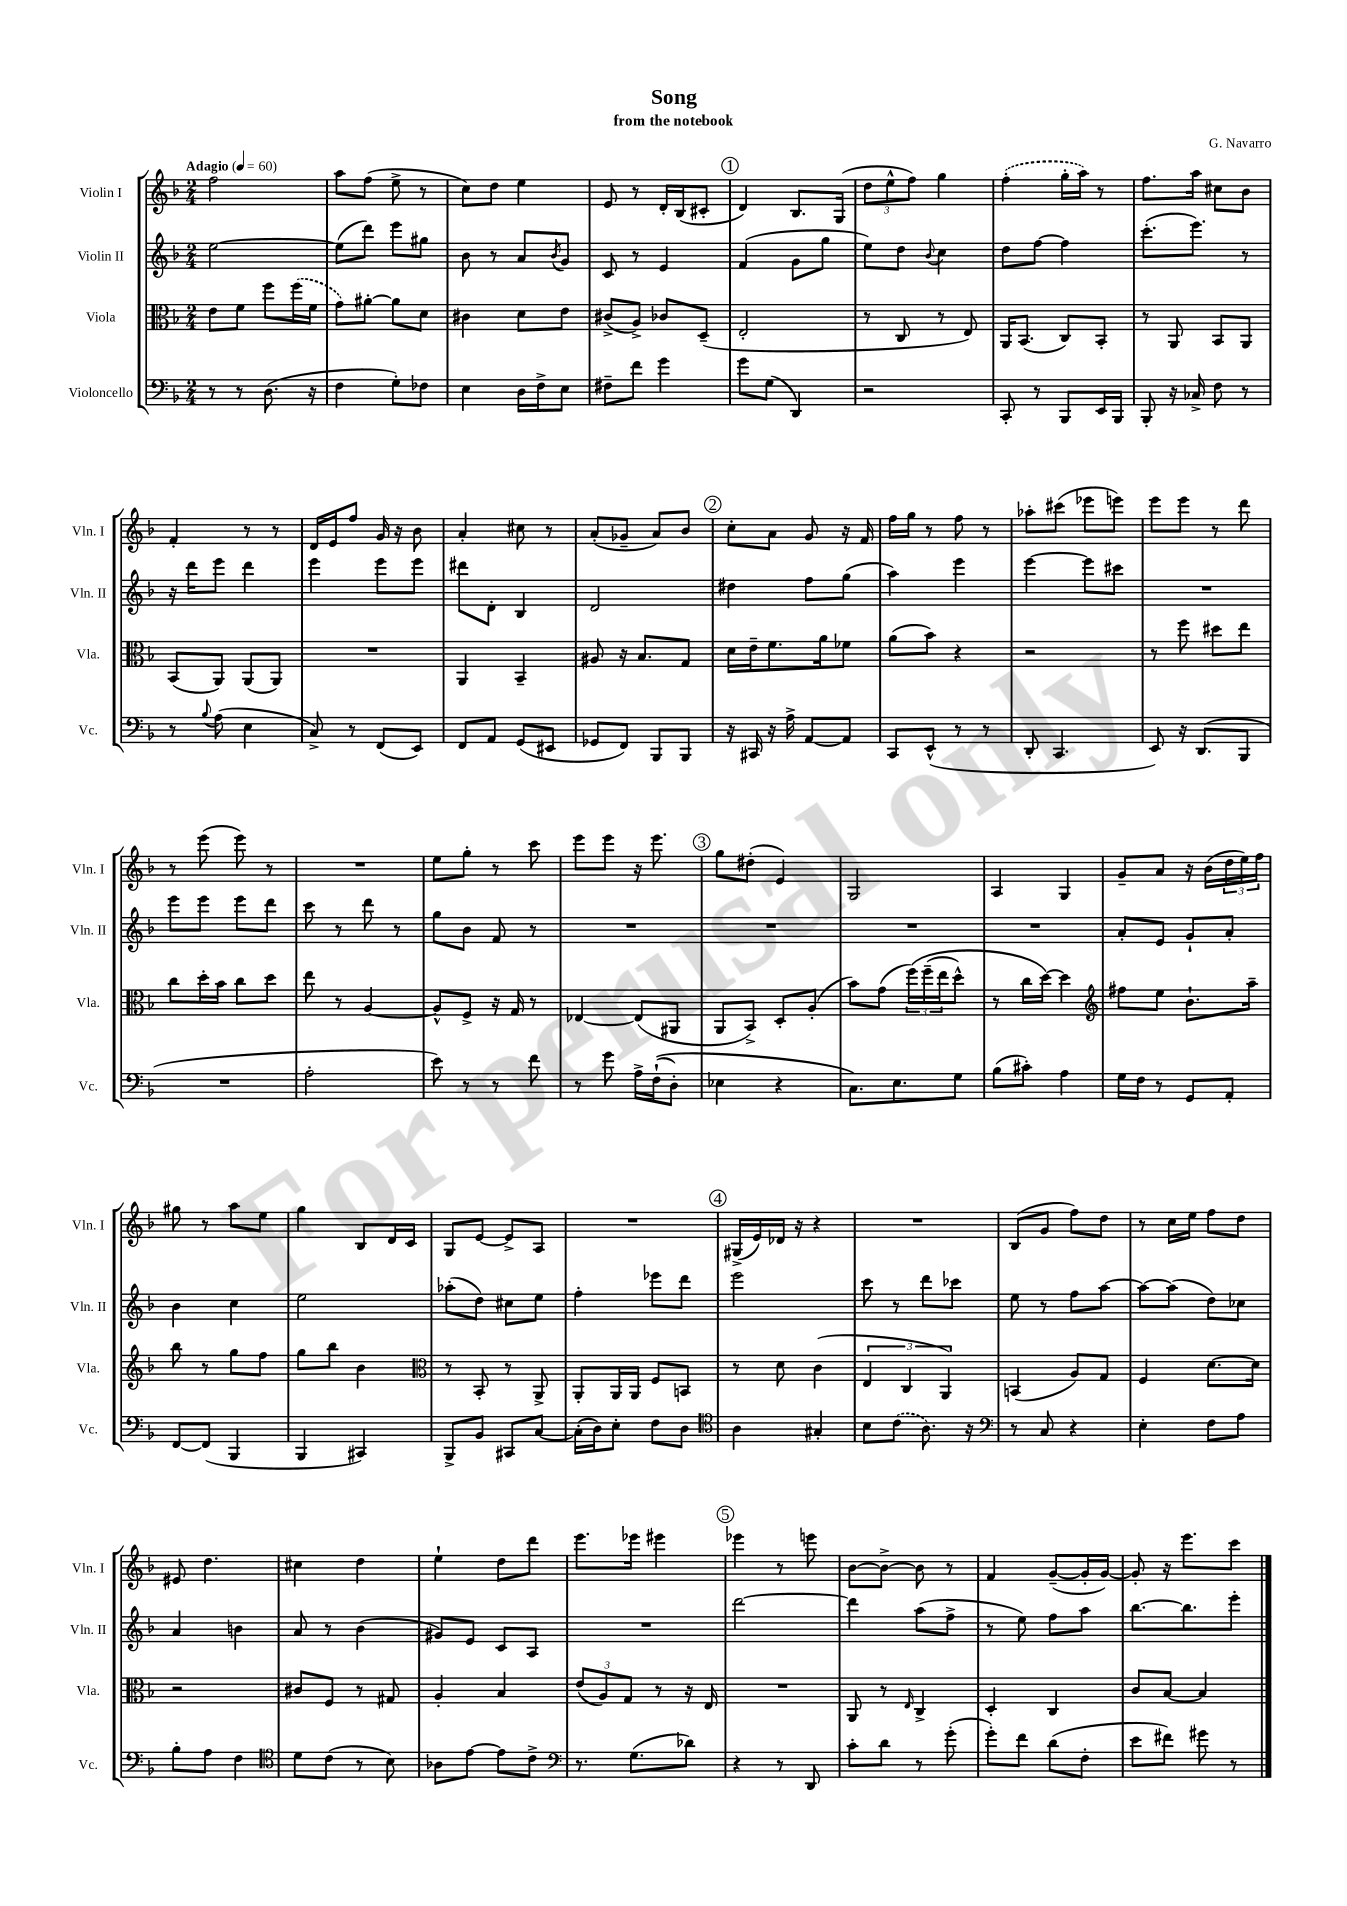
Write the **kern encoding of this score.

**kern	**kern	**kern	**kern
*part4	*part3	*part2	*part1
*staff4	*staff3	*staff2	*staff1
*I"Violoncello	*I"Viola	*I"Violin II	*I"Violin I
*I'Vc.	*I'Vla.	*I'Vln. II	*I'Vln. I
*clefF4	*clefC3	*clefG2	*clefG2
*k[b-]	*k[b-]	*k[b-]	*k[b-]
*M2/4	*M2/4	*M2/4	*M2/4
*MM60	*MM60	*MM60	*MM60
=1	=1	=1	=1
!	!	!	!LO:TX:a:B:t=Adagio
8r	8e\L	[2ee\	2ff\
8r	8f\J	.	.
(8.D\	8ff\L	.	.
.	(16ff\L	.	.
16r	16f\JJ	.	.
=2	=2	=2	=2
4F\	8g\L)	(8ee\L]	8aa\L
.	[8a#X'\J	8ddd\J)	(8ff\J
8G'\L)	8a#\L]	8eee\L	8ee^\
8F-X\J	8d\J	8gg#X\J	8r
=3	=3	=3	=3
4E\	4c#X\	8b-\	8cc\L)
.	.	8r	8dd\J
16D\LL	8d\L	8a/L	4ee\
16F^\J	.	.	.
.	.	8qb-/	.
8E\J	8e\J	8g/J	.
=4	=4	=4	=4
8F#X~\L	(8c#X^/L	8c/	8e/
8f\J	8A^/J)	8r	8r
4g\	8c-X/L	4e/	16d'/LL
.	.	.	(16B-/J
.	(8D~/J	.	8c#X'/J
!!LO:REH:place=s1:t=1
=5	=5	=5	=5
8g\L	2E'/	(4f/	4d/)
(8G\J	.	.	.
4DD/)	.	8g\L	8.B-/L
.	.	8gg\J	.
.	.	.	(16G/Jk
=6	=6	=6	=6
2r	8r	8ee\L)	12dd\L
.	.	.	12ee^^\
.	8C/	8dd\J	.
.	.	.	12ff\J)
.	.	8qqb-/	.
.	8r	4cc\	4gg\
.	8E/)	.	.
=7	=7	=7	=7
8CC'/	16AA/KL	8dd\L	(4ff'\
.	(8.BB-/J	.	.
8r	.	[8ff\J	.
8BBB-/L	8C/L)	4ff\]	16gg'\LL
.	.	.	16aa\JJ)
16EE/L	8BB-'/J	.	8r
16BBB-/JJ	.	.	.
=8	=8	=8	=8
8BBB-'/	8r	(8.ccc'\L	8.ff\L
16r	8AA/	.	.
16C-X^/	.	8.eee\J)	16aa\Jk
8F\	8BB-/L	.	8cc#X\L
8r	8AA/J	8r	8b-\J
!!LO:LB:g=z
=9	=9	=9	=9
8r	(8BB-/L	16r	4f'/
.	.	16ddd\KL	.
8qqB-/	.	.	.
(8A\	8AA/J)	8eee\J	.
4E\	(8AA/L	4ddd\	8r
.	8AA/J)	.	8r
=10	=10	=10	=10
8C^/)	2r	4eee\	16d/LL
.	.	.	16e/J
8r	.	.	8ff/J
(8FF/L	.	8eee\L	16g/
.	.	.	16r
8EE/J)	.	8eee\J	8b-\
=11	=11	=11	=11
8FF/L	4AA/	8ddd#X\L	4a'/
8AA/J	.	8d'\J	.
(8GG/L	4BB-~/	4B-/	8cc#X\
8EE#X/J	.	.	8r
=12	=12	=12	=12
8GG-X/L	8A#X/	2d/	(8a'/L
8FF/J)	16r	.	8g-X~/J
.	8.B-/L	.	.
8BBB-/L	.	.	8a/L)
8BBB-/J	8G/J	.	8b-/J
!!LO:REH:place=s1:t=2
=13	=13	=13	=13
16r	16d\LL	4dd#X\	8cc'\L
16CC#X/	16e~\J	.	.
16r	8.f\	.	8a\J
16A^\	.	.	.
[8AA/L	.	8ff\L	8g/
.	16a\k	.	.
8AA/J]	8f-X\J	(8gg\J	16r
.	.	.	16f/
=14	=14	=14	=14
8CC/L	(8a\L	4aa\)	16ff\LL
.	.	.	16gg\JJ
(8EE^^/J	8b-\J)	.	8r
8r	4r	4eee\	8ff\
8r	.	.	8r
=15	=15	=15	=15
8DD'/	2r	[4eee\	8aa-X'\L
4.CC/	.	.	(8ccc#X\J
.	.	8eee\L]	8eee-X\L
.	.	8ccc#X\J	8eeen\J)
=16	=16	=16	=16
8EE/)	8r	2r	8eee\L
16r	8ff\	.	8eee\J
(8.DD/L	.	.	.
.	8dd#X\L	.	8r
8BBB-/J	8ee\J	.	8ddd\
!!LO:LB:g=z
=17	=17	=17	=17
2r	8cc\L	8eee\L	8r
.	16dd'\L	8eee\J	(8eee\
.	16b-\JJ	.	.
.	8cc\L	8eee\L	8eee\)
.	8dd\J	8ddd\J	8r
=18	=18	=18	=18
2A'\	8ee\	8ccc\	2r
.	8r	8r	.
.	[4A/	8ddd\	.
.	.	8r	.
=19	=19	=19	=19
8e\)	8A^^/L]	8gg\L	8ee\L
8r	8F^/J	8b-\J	8gg'\J
8r	16r	8f/	8r
.	16G/	.	.
8f\	8r	8r	8ccc\
=20	=20	=20	=20
8r	[4E-X/	2r	8eee\L
8g\	.	.	8eee\J
16A^\LL	(8E-/L]	.	16r
((16F`\J	.	.	8.eee\
8D'\J)	8AA#X/J	.	.
!!LO:REH:place=s1:t=3
=21	=21	=21	=21
4E-X\	8AA/L	2r	8gg\L
.	8BB-^/J)	.	(8dd#X'\J
4r	8D'/L	.	4e/)
.	(8A'/J	.	.
=22	=22	=22	=22
8.C\L)	8b-\L)	2r	2G/
.	(8g\J	.	.
8.E\	.	.	.
.	(24ff\LL)	.	.
.	(24ff~\	.	.
.	24ee\J	.	.
8G\J	8dd^^\J)	.	.
=23	=23	=23	=23
(8B-\L	8r	2r	4A/
8c#X'\J)	16cc\LL	.	.
.	[16dd\JJ)	.	.
4A\	4dd\]	.	4G/
=24	=24	=24	=24
*	*clefG2	*	*
16G\LL	8ff#X\L	8a'/L	8g~/L
16F\JJ	.	.	.
8r	8ee\J	8e/J	8a/J
8GG/L	8.b-`\L	8g`/L	16r
.	.	.	(16b-\LL
8AA'/J	.	8a'/J	24dd\
.	.	.	24ee\)
.	16aa~\Jk	.	.
.	.	.	24ff\JJ
!!LO:LB:g=z
=25	=25	=25	=25
[8FF/L	8bb-\	4b-\	8gg#X\
(8FF/J]	8r	.	8r
4BBB-/	8gg\L	4cc\	8aa\L
.	8ff\J	.	8ee\J
=26	=26	=26	=26
4BBB-/	8gg\L	2ee\	4gg\
.	8bb-\J	.	.
4CC#X/)	4b-\	.	8B-/L
.	.	.	16d/L
.	.	.	16c/JJ
=27	=27	=27	=27
*	*clefC3	*	*
8BBB-^/L	8r	(8aa-X'\L	8G/L
8BB-/J	8BB-'/	8dd\J)	[8e/J
8CC#X/L	8r	8cc#X\L	8e^/L]
[8C/J	8AA^/	8ee\J	8A/J
=28	=28	=28	=28
(16C'\LL]	8AA'/L	4ff'\	2r
16D\J)	.	.	.
8E'\J	16AA/L	.	.
.	16AA/JJ	.	.
8F\L	8F/L	8eee-X\L	.
8D\J	8BBn/J	8ddd\J	.
!!LO:REH:place=s1:t=4
=29	=29	=29	=29
*clefC4	*	*	*
4A\	8r	2eee\	(16G#X^/LL
.	.	.	16e/)
.	8d\	.	16d-X/JJ
.	.	.	16r
4G#X'/	(4c\	.	4r
=30	=30	=30	=30
8B-\L	6E/	8ccc\	2r
(8c\J	.	8r	.
.	6C/	.	.
8.A\)	.	8ddd\L	.
.	6AA/)	.	.
.	.	8ccc-X\J	.
16r	.	.	.
=31	=31	=31	=31
*clefF4	*	*	*
8r	(4BBn/	8ee\	(8B-/L
8C/	.	8r	8g/J
4r	8A/L)	8ff\L	8ff\L)
.	8G/J	[8aa\J	8dd\J
=32	=32	=32	=32
4E'\	4F/	8aa\L_	8r
.	.	(8aa\J]	16cc\LL
.	.	.	16ee\JJ
8F\L	[8.d\L	8dd\L)	8ff\L
8A\J	.	8cc-X\J	8dd\J
.	16d\Jk]	.	.
!!LO:LB:g=z
=33	=33	=33	=33
8B-'\L	2r	4a/	8e#X/
8A\J	.	.	4.dd\
4F\	.	4bn\	.
=34	=34	=34	=34
*clefC4	*	*	*
8d\L	8c#X/L	8a/	4cc#X\
(8c\J	8F/J	8r	.
8r	8r	(4b-\	4dd\
8B-\)	8G#X/	.	.
=35	=35	=35	=35
8A-X\L	4A'/	8g#X/L)	4ee`\
[8e\J	.	8e/J	.
8e\L]	4B-/	8c/L	8dd\L
8c^\J	.	8A/J	8ddd\J
=36	=36	=36	=36
*clefF4	*	*	*
8.r	(12e/L	2r	8.eee\L
.	12A/)	.	.
.	12G/J	.	.
(8.G\L	.	.	16eee-X\Jk
.	8r	.	4eee#X\
8d-X\J)	16r	.	.
.	16E/	.	.
!!LO:REH:place=s1:t=5
=37	=37	=37	=37
4r	2r	[2ddd\	4eee-X\
8r	.	.	8r
8DD/	.	.	8eeen\
=38	=38	=38	=38
8c'\L	8AA/	4ddd\]	[8b-\L
8d\J	8r	.	8b-^\J_
.	16qqE/	.	.
8r	4C^/	(8aa\L	8b-\]
(8g'\	.	8ff^\J	8r
=39	=39	=39	=39
8g'\L)	4D'/	8r	4f/
8f\J	.	8ee\)	.
(8d\L	4C/	8ff\L	([8g~/L
8F'\J	.	8aa\J	16g'/L]
.	.	.	[16g/JJ)
=40	=40	=40	=40
8e\L	8c/L	[8.bb-\L	8g'/]
8f#X\J)	[8B-/J	.	16r
.	.	8.bb-\]	8.eee\L
8g#X\	4B-/]	.	.
8r	.	8eee'\J	8ccc\J
==	==	==	==
*-	*-	*-	*-
